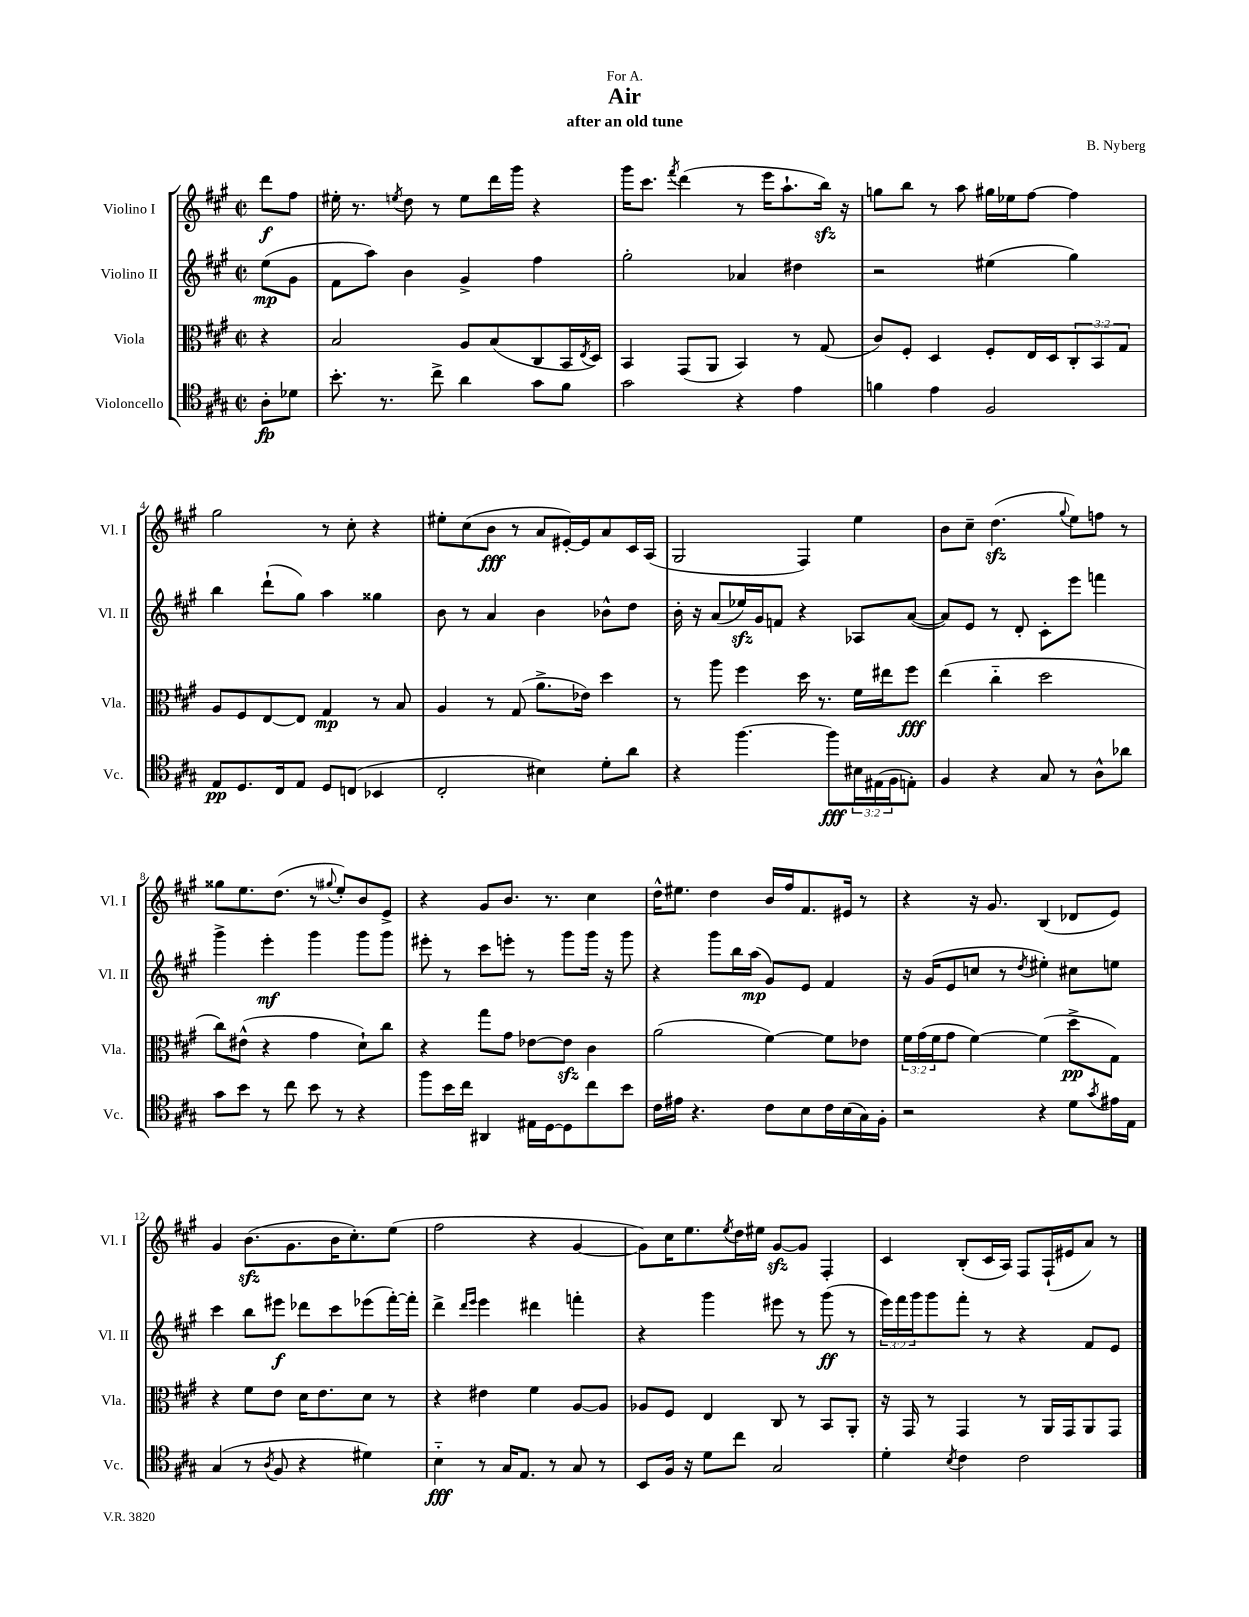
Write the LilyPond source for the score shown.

\header { title = "Air" composer = "B. Nyberg" subtitle = "after an old tune" dedication = "For A." }
<<
\new StaffGroup <<
\new Staff = "s0" \with { instrumentName = "Violino I" shortInstrumentName = "Vl. I" } {
    \clef treble \key a \major \defaultTimeSignature \time 2/2 \partial 4
    d'''8\f fis''8 |
    eis''16-. r8. \acciaccatura { e''8 } d''8 r8 e''8 d'''16 gis'''16 r4 |
    gis'''16 cis'''8. \acciaccatura { fis'''8 } d'''4( r8 e'''16 a''8.-! b''16\sfz) r16 |
    g''8 b''8 r8 a''8 gis''16 ees''16 fis''8~ fis''4 |
    gis''2 r8 cis''8-. r4 |
    eis''8-. cis''8( b'8\fff r8 a'8 eis'16~-.) eis'16 a'8 cis'16 a16( |
    gis2 fis4) e''4 |
    b'8 cis''8-- d''4.\sfz( \appoggiatura { gis''8 } e''8) f''8 r8 |
    gisis''8 e''8. d''8.( r8 \appoggiatura { gis''8 } e''8-.) b'8 e'8-> |
    r4 gis'8 b'8. r8. cis''4 |
    d''16-^ eis''8. d''4 b'16 fis''16 fis'8. eis'16 r8 |
    r4 r16 gis'8. b4( des'8 e'8) |
    gis'4 b'8.\sfz( gis'8. b'16 cis''8.-.) e''8( |
    fis''2 r4 gis'4~ |
    gis'8) cis''16 e''8. \acciaccatura { e''8 } d''16 eis''16 gis'8~\sfz gis'8 fis4-. |
    cis'4 b8-.( cis'16 a16) fis8 fis16-!( eis'16 a'8) r8 \bar "|." |
}
\new Staff = "s1" \with { instrumentName = "Violino II" shortInstrumentName = "Vl. II" } {
    \clef treble \key a \major \defaultTimeSignature \time 2/2 \override Staff.TupletNumber.text = #tuplet-number::calc-fraction-text \partial 4
    e''8\mp( gis'8 |
    fis'8 a''8) b'4 gis'4-> fis''4 |
    gis''2-. aes'4 dis''4 |
    r2 eis''4( gis''4) |
    b''4 d'''8-!( gis''8) a''4 gisis''4 |
    b'8 r8 a'4 b'4 bes'8-^ d''8 |
    b'16-. r16 a'8( ees''16\sfz) gis'16 f'8 r4 aes8 a'8~( |
    a'8) e'8 r8 d'8-. cis'8-. e'''8 f'''4 |
    gis'''4-> e'''4-.\mf gis'''4 gis'''8 gis'''8 |
    eis'''8-. r8 cis'''8 e'''8-. r8 gis'''8 gis'''16 r16 gis'''8 |
    r4 gis'''8 b''16 a''16\mp( gis'8) e'8 fis'4 |
    r16 gis'16( e'8 c''8 r8 \acciaccatura { d''8 } eis''4-.) cis''8 e''8 |
    cis'''4 b''8 eis'''8\f des'''8 cis'''8 ees'''8( fis'''16~-.) fis'''16-. |
    d'''4-> \grace { d'''16 e'''16 } e'''4 dis'''4 f'''4-. |
    r4 gis'''4 eis'''8 r8 gis'''8\ff( r8 |
    \tuplet 3/2 { e'''16) fis'''16 gis'''16 } gis'''8 fis'''8-. r8 r4 fis'8 e'8 \bar "|." |
}
\new Staff = "s2" \with { instrumentName = "Viola" shortInstrumentName = "Vla." } {
    \clef alto \key a \major \defaultTimeSignature \time 2/2 \override Staff.TupletNumber.text = #tuplet-number::calc-fraction-text \partial 4
    r4 |
    b2 a8 b8( cis8 b,16 \acciaccatura { e8 } d16) |
    b,4 gis,8( a,8 b,4) r8 gis8( |
    cis'8) fis8-. d4 fis8-. e16 d16 \tuplet 3/2 { cis8-. b,8 gis8 } |
    a8 fis8 e8~ e8 gis4\mp r8 b8 |
    a4 r8 gis8( a'8.-> ees'16) d''4 |
    r8 a''8 fis''4 d''16 r8. fis'16 eis''16 fis''8\fff |
    e''4( cis''4-_ d''2 |
    cis''8) eis'8-^( r4 gis'4 d'8-!) cis''8 |
    r4 gis''8 gis'8 ees'8~ ees'8\sfz cis'4 |
    a'2( fis'4~) fis'8 ees'8 |
    \tuplet 3/2 { fis'16 gis'16( fis'16 } gis'8 fis'4~) fis'4( d''8->\pp gis8) |
    r4 fis'8 e'8 d'16 e'8. d'8 r8 |
    r4 eis'4 fis'4 a8~ a8 |
    aes8 fis8 e4 cis8 r8 b,8 a,8-. |
    r16 gis,16 r8 gis,4 r8 a,16 gis,16 a,8 gis,8 \bar "|." |
}
\new Staff = "s3" \with { instrumentName = "Violoncello" shortInstrumentName = "Vc." } {
    \clef tenor \key a \major \defaultTimeSignature \time 2/2 \override Staff.TupletNumber.text = #tuplet-number::calc-fraction-text \partial 4
    a8-.\fp des'8 |
    b'8.-. r8. cis''8-> a'4 gis'8 fis'8 |
    gis'2 r4 e'4 |
    f'4 e'4 fis2 |
    e8\pp d8. cis16 e8 d8 c8( bes,4 |
    cis2-. bis4) d'8-. a'8 |
    r4 fis''4.~ fis''8\fff \tuplet 3/2 { bis16 eis16( fis16 } e8-.) |
    fis4 r4 gis8 r8 a8-^ aes'8 |
    gis'8 b'8 r8 cis''8 b'8 r8 r4 |
    fis''8 b'16 cis''16 ais,4 eis16 d16~ d8 cis''8 b'8 |
    cis'16 eis'16 r4. cis'8 b8 cis'16 b16( gis16) fis16-. |
    r2 r4 d'8 \acciaccatura { gis'8 } eis'16 e16 |
    gis4( r8 \acciaccatura { a8 } fis8 r4 dis'4) |
    b4-_\fff r8 gis16 e8. r8 gis8 r8 |
    b,8 fis16 r16 d'8 cis''8 gis2 |
    d'4-. \acciaccatura { b8 } cis'4 cis'2 \bar "|." |
}
>>
>>
